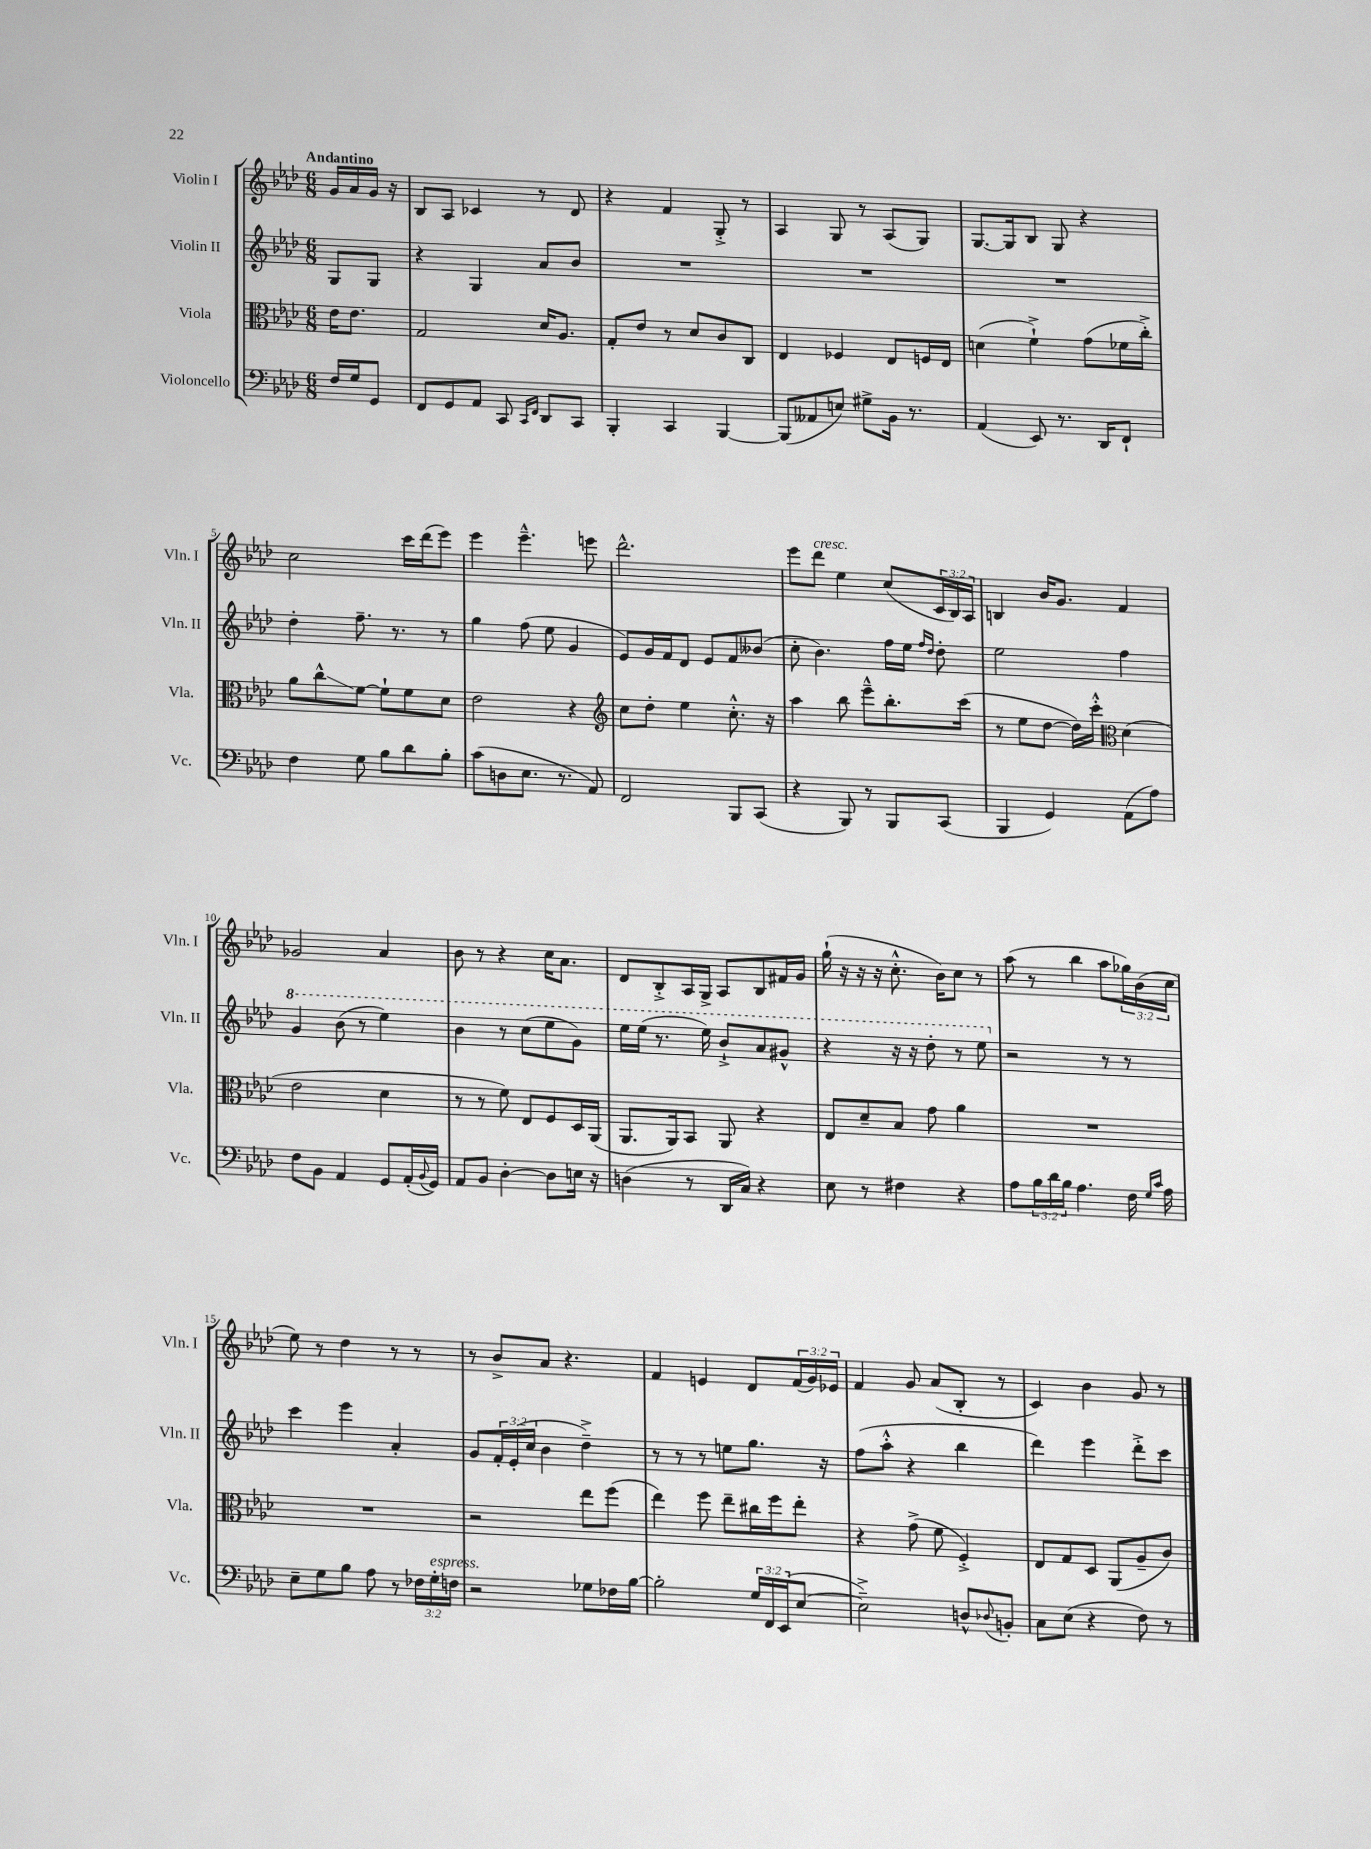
<<
\new StaffGroup <<
\new Staff = "s0" \with { instrumentName = "Violin I" shortInstrumentName = "Vln. I" } {
    \clef treble \key aes \major \numericTimeSignature \time 6/8 \override Staff.TupletNumber.text = #tuplet-number::calc-fraction-text \partial 4 \tempo "Andantino"
    g'16 aes'16 g'16 r16 |
    bes8 aes8 ces'4 r8 des'8 |
    r4 f'4 g8-.-> r8 |
    aes4 g8 r8 aes8( g8) |
    g8.~ g16 bes8 g8 r4 |
    c''2 c'''16 des'''16( ees'''8) |
    ees'''4 ees'''4.---^ e'''8 |
    des'''2.-^ |
    ees'''8 des'''8^\markup { \italic "cresc." } ees''4 c''8( \tuplet 3/2 { c'16 bes16) aes16 } |
    b4 bes'16 g'8. f'4 |
    ges'2 aes'4 |
    bes'8 r8 r4 c''16 aes'8. |
    des'8 bes8-.-> aes16 g16-> aes8 bes8 fis'16 g'16 |
    g''16-!( r16 r16 r16 c''8.-.-^ bes'16) c''8 r8 |
    aes''8( r8 bes''4 aes''8 \tuplet 3/2 { ges''16) bes'16( c''16 } |
    ees''8) r8 des''4 r8 r8 |
    r8 bes'8-> aes'8 r4. |
    f'4 e'4 des'8 \tuplet 3/2 { f'16( g'16) ees'16 } |
    f'4 g'8 aes'8( bes8-. r8 |
    c'4) bes'4 g'8 r8 \bar "|." |
}
\new Staff = "s1" \with { instrumentName = "Violin II" shortInstrumentName = "Vln. II" } {
    \clef treble \key aes \major \numericTimeSignature \time 6/8 \override Staff.TupletNumber.text = #tuplet-number::calc-fraction-text \partial 4
    g8 g8 |
    r4 g4 aes'8 bes'8 |
    R2. |
    R2. |
    R2. |
    des''4-. f''8.-- r8. r8 |
    g''4 f''8( ees''8 g'4 |
    ees'8) g'16 f'16 des'8 ees'8 f'8 beses'8( |
    c''8-. bes'4.) f''16 ees''16 \grace { f''16 des''16 } des''8-. |
    ees''2 f''4 |
    \ottava #1 g''4 bes''8( r8 ees'''4) |
    bes''4 r8 c'''8( ees'''8 g''8) |
    ees'''16 ees'''16( r8. ees'''16) bes''8-!-> aes''8 gis''8-^ |
    r4 r16 r16 des'''8-. r8 ees'''8 \ottava #0 |
    r2 r8 r8 |
    c'''4 ees'''4 aes'4-. |
    g'8 \tuplet 3/2 { f'16-. ees'16-.( c''16 } bes'4 des''4--->) |
    r8 r8 r8 e''8 g''8. r16 |
    f''8( aes''8-.-^ r4 bes''4 |
    des'''4) ees'''4 des'''8-.-> c'''8 \bar "|." |
}
\new Staff = "s2" \with { instrumentName = "Viola" shortInstrumentName = "Vla." } {
    \clef alto \key aes \major \numericTimeSignature \time 6/8 \partial 4
    ees'16 ees'8. |
    g2 des'16 aes8. |
    g8-. ees'8 r8 des'8 c'8 c8 |
    ees4 fes4 ees8 f16 ees16 |
    d'4( f'4-!->) g'8( fes'16 c''16-.->) |
    aes'8 c''8-^\glissando f'8~ f'8-! f'8 des'8 |
    ees'2 r4 |
    \clef treble c''8 des''8-. ees''4 c''8.-.-^ r16 |
    aes''4 bes''8 ees'''8---^ bes''8.-. c'''16( |
    r8 ees''8 des''8~ des''16) c'''16-.-^ \clef alto des'4( |
    ees'2 des'4 |
    r8 r8 f'8) ees8 f8 des16 aes,16( |
    aes,8. aes,16) bes,8 aes,8 r4 |
    ees8 des'8-- bes8 g'8 aes'4 |
    R2. |
    R2. |
    r2 ees''8 f''8( |
    ees''4) f''8 ees''8-- cis''16 f''16 ees''8-. |
    r4 g'8->( f'8 f4-.->) |
    ees8 g8 des8 aes,8( aes8-- c'8) \bar "|." |
}
\new Staff = "s3" \with { instrumentName = "Violoncello" shortInstrumentName = "Vc." } {
    \clef bass \key aes \major \numericTimeSignature \time 6/8 \override Staff.TupletNumber.text = #tuplet-number::calc-fraction-text \partial 4
    f16 g16 g,8 |
    f,8 g,8 aes,8 c,8 \grace { c,16 f,16 } des,8 c,8 |
    bes,,4-. c,4 bes,,4~ |
    bes,,8( aeses,8 e8) gis8-> bes,16 r8. |
    aes,4( ees,8) r8. des,16 f,8-! |
    f4 g8 bes8 des'8 bes8-. |
    c'8( d8 ees8. r8. aes,8) |
    f,2 bes,,8 c,8( |
    r4 bes,,8) r8 bes,,8 c,8( |
    bes,,4 g,4) aes,8( aes8) |
    f8 bes,8 aes,4 g,8 aes,16-.( \appoggiatura { bes,8 } g,16) |
    aes,8 bes,8 des4~-. des8 e16 r16 |
    d4( r8 des,16 c16) r4 |
    ees8 r8 fis4 r4 |
    aes8 \tuplet 3/2 { bes16 des'16 bes16 } aes4. f16 \grace { g16 c'16 } aes16 |
    ees8-- g8 bes8 aes8 r8 \tuplet 3/2 { fes16 g16-.^\markup { \italic "espress." } f16 } |
    r2 ges8 fes16 bes16~ |
    bes2-. \tuplet 3/2 { g16 f,16 ees,16( } ees8~ |
    ees2--->) d8-^ \appoggiatura { des8 } b,8-. |
    c8 ees8( r4 f8) r8 \bar "|." |
}
>>
>>
